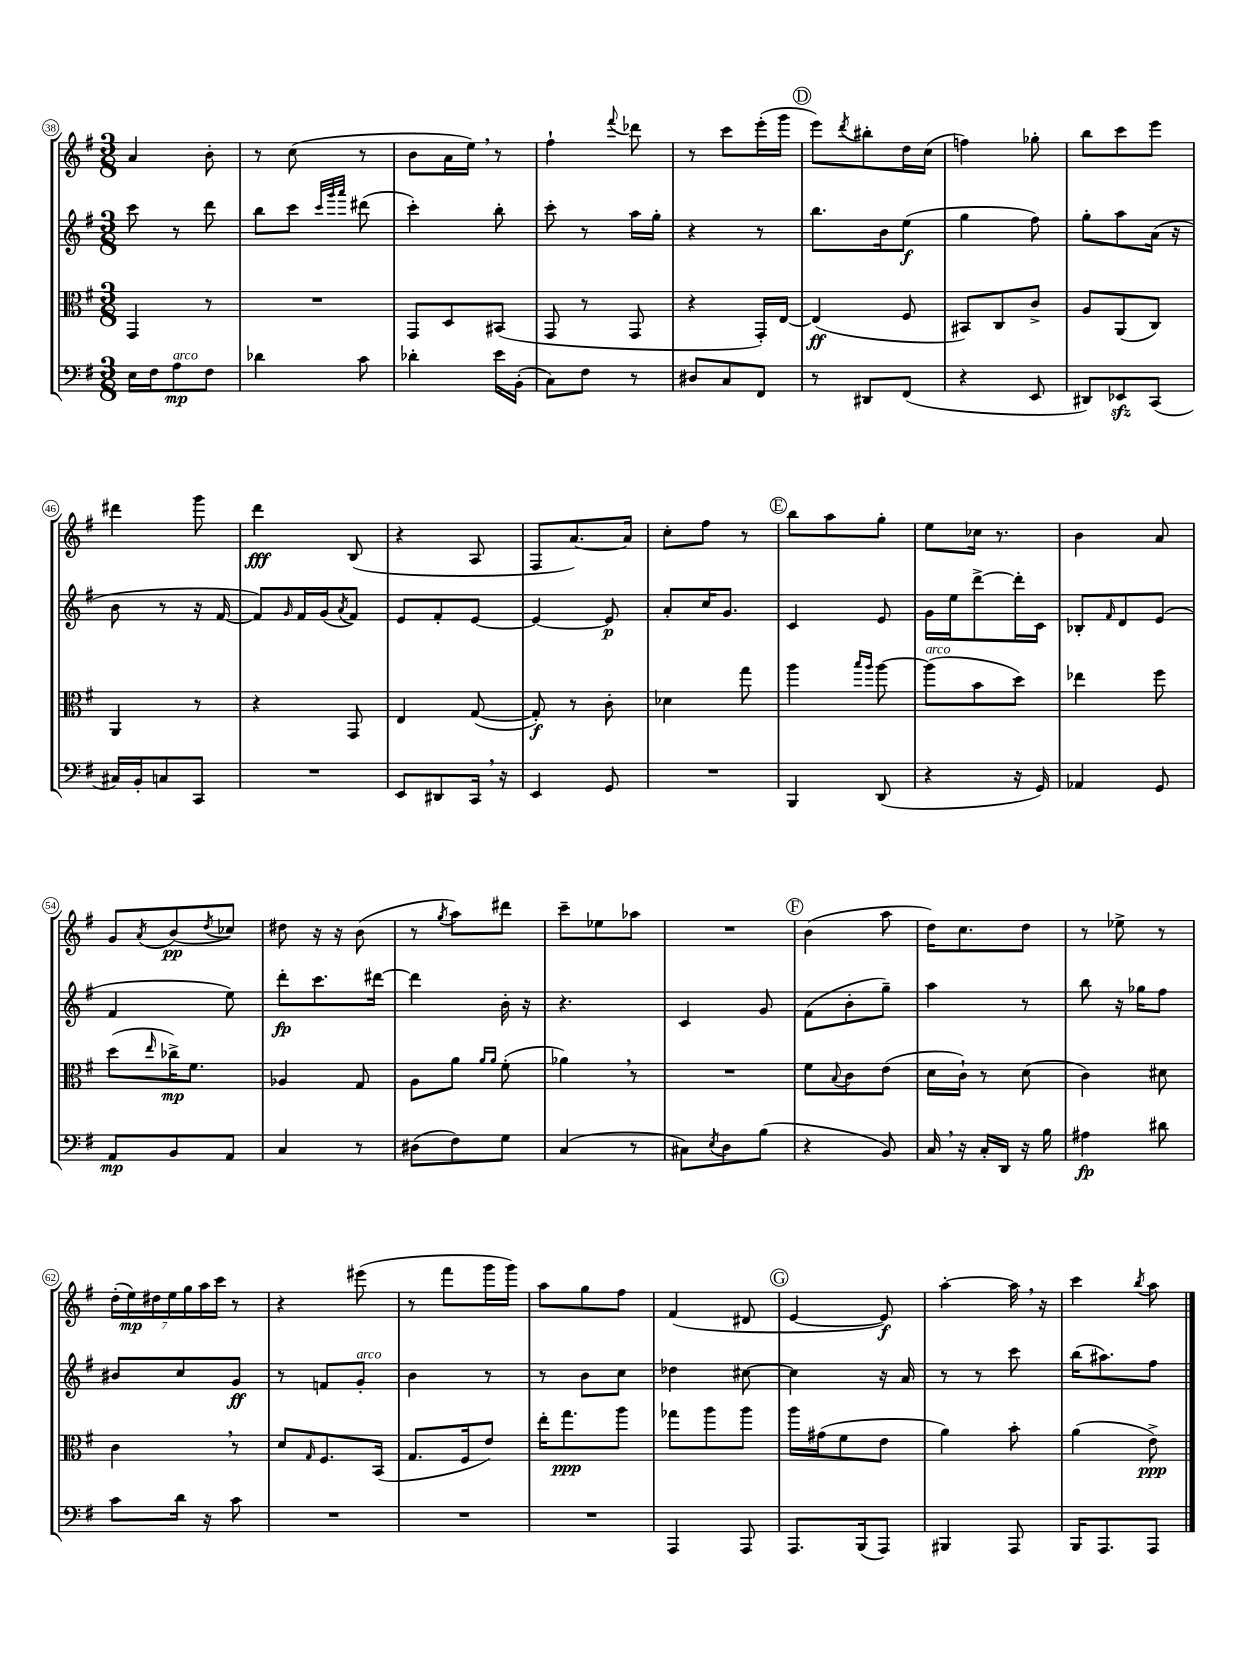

**kern	**dynam	**kern	**dynam	**kern	**dynam	**kern	**dynam
*part4	*part4	*part3	*part3	*part2	*part2	*part1	*part1
*staff4	*staff4	*staff3	*staff3	*staff2	*staff2	*staff1	*staff1
*clefF4	*	*clefC3	*	*clefG2	*	*clefG2	*
*k[f#]	*	*k[f#]	*	*k[f#]	*	*k[f#]	*
*M3/8	*	*M3/8	*	*M3/8	*	*M3/8	*
=38	=38	=38	=38	=38	=38	=38	=38
16E\LL	.	4GG/	.	8ccc\	.	4a/	.
16F#\J	.	.	.	.	.	.	.
!LO:TX:a:i:t=arco	!	!	!	!	!	!	!
8A\	mp	.	.	8r	.	.	.
8F#\J	.	8r	.	8ddd\	.	8b'\	.
=39	=39	=39	=39	=39	=39	=39	=39
4d-X\	.	4.r	.	8bb\L	.	8r	.
.	.	.	.	8ccc\J	.	(8cc\	.
.	.	.	.	32qqccc/LLL	.	.	.
.	.	.	.	32qqggg/	.	.	.
.	.	.	.	32qqaaa/JJJ	.	.	.
8c\	.	.	.	(8ddd#X\	.	8r	.
=40	=40	=40	=40	=40	=40	=40	=40
4d-X'\	.	8GG/L	.	4ccc'\)	.	8b\L	.
.	.	8D/	.	.	.	16a\L	.
.	.	.	.	.	.	16ee,\JJ)	.
16e\LL	.	(8BB#X/J	.	8bb'\	.	8r	.
(16BB'\JJ	.	.	.	.	.	.	.
=41	=41	=41	=41	=41	=41	=41	=41
8C\L)	.	8GG/	.	8ccc'\	.	4ff#`\	.
8F#\J	.	8r	.	8r	.	.	.
.	.	.	.	.	.	8qqfff#/	.
8r	.	8GG/	.	16aa\LL	.	8ddd-X\	.
.	.	.	.	16gg'\JJ	.	.	.
=42	=42	=42	=42	=42	=42	=42	=42
8D#X/L	.	4r	.	4r	.	8r	.
8C/	.	.	.	.	.	8ccc\L	.
8FF#/J	.	16GG'/LL)	.	8r	.	(16eee'\L	.
.	.	[16E/JJ	.	.	.	16ggg\JJ	.
!!LO:REH:place=s1:t=D
=43	=43	=43	=43	=43	=43	=43	=43
8r	.	(4E/]	ff	8.bb\L	.	8eee\L)	.
.	.	.	.	.	.	8qddd/	.
8DD#X/L	.	.	.	.	.	8bb#X'\	.
.	.	.	.	16b\k	.	.	.
(8FF#/J	.	8F#/	.	(8ee\J	f	16dd\L	.
.	.	.	.	.	.	(16cc\JJ	.
=44	=44	=44	=44	=44	=44	=44	=44
4r	.	8BB#X/L)	.	4gg\	.	4ffn\)	.
.	.	8C/	.	.	.	.	.
8EE/	.	8c^/J	.	8ff#\)	.	8gg-X'\	.
=45	=45	=45	=45	=45	=45	=45	=45
8DD#X/L)	.	8A/L	.	8gg'\L	.	8bb\L	.
8EE-Xzz/	.	(8AA/	.	8aa\	.	8ccc\	.
(8CC/J	.	8C/J)	.	(16a\Jk	.	8eee\J	.
.	.	.	.	16r	.	.	.
!!LO:LB:g=z
=46	=46	=46	=46	=46	=46	=46	=46
16C#X/LL)	.	4AA/	.	8b\	.	4ddd#X\	.
16BB'/J	.	.	.	.	.	.	.
8Cn/	.	.	.	8r	.	.	.
8CC/J	.	8r	.	16r	.	8ggg\	.
.	.	.	.	[16f#/	.	.	.
=47	=47	=47	=47	=47	=47	=47	=47
4.r	.	4r	.	8f#/L])	.	4ddd\	fff
.	.	.	.	16qqg/	.	.	.
.	.	.	.	16f#/L	.	.	.
.	.	.	.	(16g/J	.	.	.
.	.	.	.	8qa/	.	.	.
.	.	8GG/	.	8f#/J)	.	(8B/	.
=48	=48	=48	=48	=48	=48	=48	=48
8EE/L	.	4E/	.	8e/L	.	4r	.
8DD#X/	.	.	.	8f#'/	.	.	.
16CC,/Jk	.	([8G/	.	[8e/J	.	8A/	.
16r	.	.	.	.	.	.	.
=49	=49	=49	=49	=49	=49	=49	=49
4EE/	.	8G'/])	f	4e/_	.	8F#/L	.
.	.	8r	.	.	.	[8.a/)	.
8GG/	.	8c'\	.	8e/]	p	.	.
.	.	.	.	.	.	16a/Jk]	.
=50	=50	=50	=50	=50	=50	=50	=50
4.r	.	4d-X\	.	8a'/L	.	8cc'\L	.
.	.	.	.	16cc/K	.	8ff#\J	.
.	.	.	.	8.g/J	.	.	.
.	.	8gg\	.	.	.	8r	.
!!LO:REH:place=s1:t=E
=51	=51	=51	=51	=51	=51	=51	=51
4BBB/	.	4aa\	.	4c/	.	8bb\L	.
.	.	.	.	.	.	8aa\	.
.	.	16qqbb/LL	.	.	.	.	.
.	.	16qqaa/JJ	.	.	.	.	.
(8DD/	.	[8aa\	.	8e/	.	8gg'\J	.
=52	=52	=52	=52	=52	=52	=52	=52
!	!	!LO:TX:a:i:t=arco	!	!	!	!	!
4r	.	(8aa\L]	.	16g\LL	.	8ee\L	.
.	.	.	.	16ee\J	.	.	.
.	.	8b\	.	[8ddd^\	.	16cc-X\Jk	.
.	.	.	.	.	.	8.r	.
16r	.	8dd\J)	.	16ddd'\L]	.	.	.
16GG/)	.	.	.	16c\JJ	.	.	.
=53	=53	=53	=53	=53	=53	=53	=53
4AA-X/	.	4ee-X\	.	8B-X'/L	.	4b\	.
.	.	.	.	16qqf#/	.	.	.
.	.	.	.	8d/	.	.	.
8GG/	.	8ff#\	.	(8e/J	.	8a/	.
!!LO:LB:g=z
=54	=54	=54	=54	=54	=54	=54	=54
8AA/L	mp	(8dd\L	.	4f#/	.	8g/L	.
.	.	16qqee/	.	.	.	8qa/	.
8BB/	.	16cc-X^\K)	mp	.	.	(8b/	pp
.	.	8.f#\J	.	.	.	.	.
.	.	.	.	.	.	8qdd/	.
8AA/J	.	.	.	8ee\)	.	8cc-X/J)	.
=55	=55	=55	=55	=55	=55	=55	=55
4C/	.	4A-X/	.	8ddd'\L	fp	8dd#X\	.
.	.	.	.	8.ccc\	.	16r	.
.	.	.	.	.	.	16r	.
8r	.	8G/	.	.	.	(8b\	.
.	.	.	.	[16ddd#X\Jk	.	.	.
=56	=56	=56	=56	=56	=56	=56	=56
(8D#X\L	.	8A\L	.	4ddd#\]	.	8r	.
.	.	.	.	.	.	8qgg/	.
8F#\)	.	8a\J	.	.	.	8aa\L)	.
.	.	16qqa/LL	.	.	.	.	.
.	.	16qqa/JJ	.	.	.	.	.
8G\J	.	(8f#'\	.	16b'\	.	8ddd#X\J	.
.	.	.	.	16r	.	.	.
=57	=57	=57	=57	=57	=57	=57	=57
(4C/	.	4a-X,\)	.	4.r	.	8ccc~\L	.
.	.	.	.	.	.	8ee-X\	.
8r	.	8r	.	.	.	8aa-X\J	.
=58	=58	=58	=58	=58	=58	=58	=58
8C#X\L)	.	4.r	.	4c/	.	4.r	.
8qE/	.	.	.	.	.	.	.
8D\	.	.	.	.	.	.	.
(8B\J	.	.	.	8g/	.	.	.
!!LO:REH:place=s1:t=F
=59	=59	=59	=59	=59	=59	=59	=59
4r	.	8f#\L	.	(8f#\L	.	(4b\	.
.	.	8qqB/	.	.	.	.	.
.	.	8c\	.	8b'\	.	.	.
8BB/)	.	(8e\J	.	8gg~\J)	.	8aa\	.
=60	=60	=60	=60	=60	=60	=60	=60
16C,/	.	16d\LL	.	4aa\	.	16dd\KL)	.
16r	.	16c`\JJ)	.	.	.	8.cc\	.
16C'/LL	.	8r	.	.	.	.	.
16DD/JJ	.	.	.	.	.	.	.
16r	.	(8d\	.	8r	.	8dd\J	.
16B\	.	.	.	.	.	.	.
=61	=61	=61	=61	=61	=61	=61	=61
4A#X\	fp	4c\)	.	8bb\	.	8r	.
.	.	.	.	16r	.	8ee-X^\	.
.	.	.	.	16gg-X\KL	.	.	.
8d#X\	.	8d#X\	.	8ff#\J	.	8r	.
!!LO:LB:g=z
=62	=62	=62	=62	=62	=62	=62	=62
8c\L	.	4c,\	.	8b#X/L	.	(28dd'\LL	.
.	.	.	.	.	.	28ee\)	mp
.	.	.	.	.	.	28dd#X\	.
.	.	.	.	.	.	28ee\	.
16d\Jk	.	.	.	8cc/	.	.	.
.	.	.	.	.	.	28gg\	.
.	.	.	.	.	.	28aa\	.
16r	.	.	.	.	.	.	.
.	.	.	.	.	.	28ccc\JJ	.
8c\	.	8r	.	8g/J	ff	8r	.
=63	=63	=63	=63	=63	=63	=63	=63
4.r	.	8d/L	.	8r	.	4r	.
.	.	16qqG/	.	.	.	.	.
.	.	8.F#/	.	8fn/L	.	.	.
!	!	!	!	!LO:TX:a:i:t=arco	!	!	!
.	.	.	.	8g'/J	.	(8eee#X\	.
.	.	(16BB/Jk	.	.	.	.	.
=64	=64	=64	=64	=64	=64	=64	=64
4.r	.	8.G/L	.	4b\	.	8r	.
.	.	.	.	.	.	8fff#\L	.
.	.	16F#/k	.	.	.	.	.
.	.	8e/J)	.	8r	.	16ggg\L	.
.	.	.	.	.	.	16ggg\JJ)	.
=65	=65	=65	=65	=65	=65	=65	=65
4.r	.	16ee'\KL	.	8r	.	8aa\L	.
.	.	8.gg\	ppp	.	.	.	.
.	.	.	.	8b\L	.	8gg\	.
.	.	8aa\J	.	8cc\J	.	8ff#\J	.
=66	=66	=66	=66	=66	=66	=66	=66
4AAA/	.	8gg-X\L	.	4dd-X\	.	(4f#/	.
.	.	8aa\	.	.	.	.	.
8AAA/	.	8aa\J	.	[8cc#X\	.	8d#X/	.
!!LO:REH:place=s1:t=G
=67	=67	=67	=67	=67	=67	=67	=67
8.AAA/L	.	16aa\LL	.	4cc#\]	.	[4e/	.
.	.	(16g#X\J	.	.	.	.	.
.	.	8f#\	.	.	.	.	.
(16BBB/k	.	.	.	.	.	.	.
8AAA/J)	.	8e\J	.	16r	.	8e/])	f
.	.	.	.	16a/	.	.	.
=68	=68	=68	=68	=68	=68	=68	=68
4BBB#X/	.	4a\)	.	8r	.	[4aa'\	.
.	.	.	.	8r	.	.	.
8AAA/	.	8b'\	.	8ccc\	.	16aa,\]	.
.	.	.	.	.	.	16r	.
=69	=69	=69	=69	=69	=69	=69	=69
16BBB/KL	.	(4a\	.	(16bb\KL	.	4ccc\	.
8.AAA/	.	.	.	8.aa#X\)	.	.	.
.	.	.	.	.	.	8qbb/	.
8AAA/J	.	8e^\)	ppp	8ff#\J	.	8aa\	.
==	==	==	==	==	==	==	==
*-	*-	*-	*-	*-	*-	*-	*-
